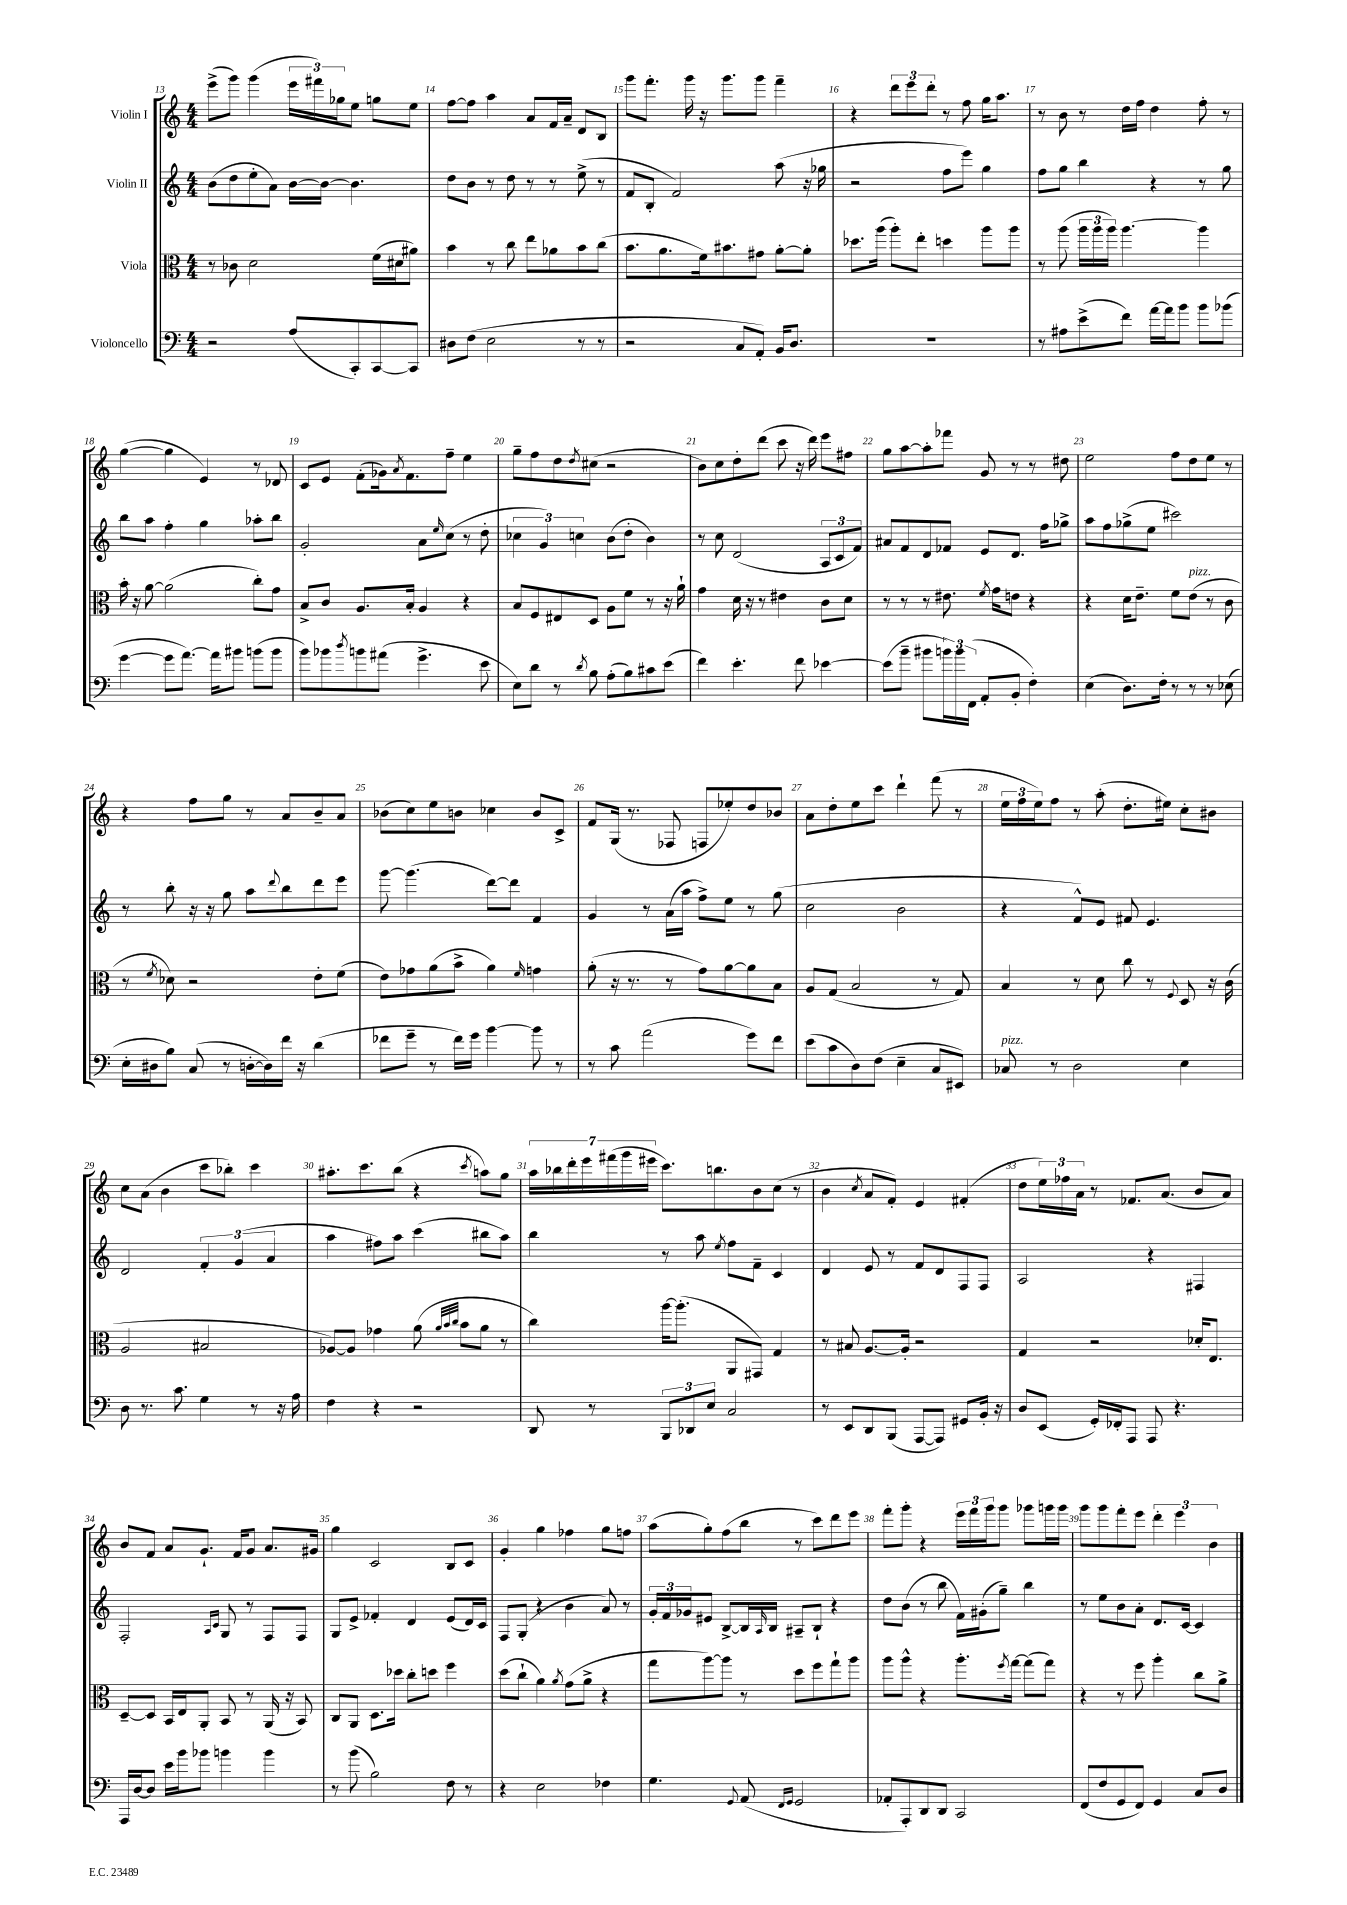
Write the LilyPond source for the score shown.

<<
\new StaffGroup <<
\new Staff = "s0" \with { instrumentName = "Violin I" } {
    \clef treble \key c \major \numericTimeSignature \time 4/4
    e'''8->( g'''8) g'''4( \tuplet 3/2 { e'''16 fis'''16) ges''16 } e''8 g''8 e''8 |
    f''8~ f''8 a''4 a'8 f'16 a'16-- d'8 b8 |
    g'''8 f'''8.-. g'''16 r16 g'''8. g'''8 f'''4-- |
    r4 \tuplet 3/2 { d'''8 e'''8 d'''8-. } r8 f''8 g''16 a''8. |
    r8 b'8 r8 d''16 f''16 d''4 f''8-. r8 |
    g''4~( g''4 e'4) r8 des'8 |
    c'8 e'8 f'8-.( ges'16) \acciaccatura { a'8 } f'8. f''8-- e''4 |
    g''8-- f''8 d''8 \acciaccatura { d''8 } cis''8( r2 |
    b'8) c''8 d''8-. d'''8( c'''8 r16 d'''16) e'''8 fis''8 |
    g''8 a''8~ a''8-. fes'''8 g'8 r8 r8 dis''8 |
    e''2 f''8 d''8 e''8 r8 |
    r4 f''8 g''8 r8 a'8 b'8-- a'8 |
    bes'8( c''8) e''8 b'8 ces''4 b'8 c'8-> |
    f'8 g16( r8. fes8 f8 ees''8-.) d''8 bes'8 |
    a'8 d''8-. e''8 c'''8 d'''4-! f'''8( r8 |
    \tuplet 3/2 { e''16 f''16 e''16) } f''8 r8 a''8-.( d''8.-. eis''16) c''8-. bis'8 |
    c''8 a'8( b'4 c'''8 bes''8-.) c'''4 |
    ais''8.-. c'''8. b''8( r4 \acciaccatura { c'''8 } a''8) g''8 |
    \tuplet 7/4 { a''16 bes''16 d'''16-. e'''16 fis'''16( g'''16 eis'''16 } c'''8.) b''8. b'8 c''8( r8 |
    b'4 \acciaccatura { c''8 } a'8 f'8-.) e'4 fis'4-.( |
    d''8 \tuplet 3/2 { e''16) fes''16 a'16 } r8 fes'8. a'8.( b'8 a'8) |
    b'8 f'8 a'8 g'8.-! f'16 g'8 a'8. gis'16 |
    g''4 c'2 b8 c'8 |
    g'4-. g''4 fes''4 g''8 f''8 |
    a''8( g''8-.) f''8( b''8 r8 c'''8) d'''8 e'''8 |
    f'''8-. g'''8-. r4 \tuplet 3/2 { e'''16 f'''16 g'''16 } g'''8 ges'''8 g'''16 g'''16 |
    g'''8 g'''8 f'''8-. e'''8 \tuplet 3/2 { d'''4-. e'''4 b'4 } \bar "|." |
}
\new Staff = "s1" \with { instrumentName = "Violin II" } {
    \clef treble \key c \major \numericTimeSignature \time 4/4
    b'8( d''8 e''8-. a'8) b'16~ b'16~ b'4. |
    d''8 b'8 r8 d''8 r8 r8 e''8->( r8 |
    f'8 b8-. f'2) a''8( r16 ges''16 |
    r2 f''8 e'''8) g''4 |
    f''8 g''8 b''4 r4 r8 g''8 |
    b''8 a''8 f''4-. g''4 aes''8-. b''8 |
    g'2-. a'8 \grace { e''16 } c''8( r8 d''8-. |
    \tuplet 3/2 { ces''4 g'4) c''4 } b'8( d''8-. b'4) |
    r8 c''8 d'2( \tuplet 3/2 { a8 c'8 f'8) } |
    ais'8 f'8 d'8 fes'8 e'8 d'8. f''16 ges''8-> |
    a''8 f''8 ges''8->( e''8 cis'''2) |
    r8 b''8-. r16 r16 g''8 a''8 \appoggiatura { d'''8 } b''8 d'''8 e'''8 |
    g'''8~ g'''4.( d'''8~) d'''8 f'4 |
    g'4 r8 a'16( a''16 f''8->) e''8 r8 g''8( |
    c''2 b'2 |
    r4 f'8-^) e'8 fis'8 e'4. |
    d'2 \tuplet 3/2 { f'4-. g'4( a'4 } |
    a''4 fis''8) a''8 c'''4( bis''8 a''8) |
    b''4 r8 a''8 \acciaccatura { e''8 } f''8 f'8-- c'4 |
    d'4 e'8 r8 f'8 d'8 f8 f8 |
    a2 r4 fis4 |
    f2-. \grace { a16 c'16 } g8 r8 f8 f8 |
    g8 e'8-> fes'4-. d'4 e'8( d'16) c'16 |
    f8 g8-.( r4 b'4 a'8) r8 |
    \tuplet 3/2 { g'16-. f'16 ges'16 } eis'8 b8~-> b16 \grace { a16 } b16 ais8-- b8-! r4 |
    d''8 b'8( r8 b''8 f'16) gis'16-.( g''8--) b''4 |
    r8 e''8 b'8 a'8-. d'8. c'16~ c'4 \bar "|." |
}
\new Staff = "s2" \with { instrumentName = "Viola" } {
    \clef alto \key c \major \numericTimeSignature \time 4/4
    r8 ces'8 d'2 f'16( dis'16 ais'8) |
    b'4 r8 c''8 e''8 aes'8 b'8 c''8( |
    b'8. a'8. f'16) bis'8. gis'8 a'8~-. a'8-. |
    des''8. a''16( a''8-.) e''8-. d''4 a''8 a''8 |
    r8 a''8( \tuplet 3/2 { a''16 a''16 a''16) } a''4.~ a''4 |
    b'16-. r16 a'8~ a'2( c''8-.) g'8 |
    b8-> c'8 a8. b16-. a4 r4 |
    b8 f8 eis8 d8 a8 f'8 r8 r16 a'16-! |
    g'4 d'16 r16 r8 eis'4 c'8 d'8 |
    r8 r8 r8 eis'8. \acciaccatura { f'8 } g'16 e'8 r4 |
    r4 d'16 e'8.-- f'8 e'8^\markup { \italic "pizz." }( r8 c'8 |
    r8 \acciaccatura { f'8 } des'8) r2 e'8-. f'8( |
    e'8) ges'8 a'8( b'8-> a'4) \grace { f'16 } g'4 |
    a'8-.( r16 r8. r8 g'8) a'8~ a'8 b8 |
    a8 g8( b2 r8 g8) |
    b4 r8 d'8 c''8 r8 \appoggiatura { f8 } d8 r16 c'16( |
    a2 bis2 |
    aes8~) aes8 ges'4 a'8( \grace { a'32 b'32 c''32 } b'8 a'8 r8 |
    c''4) a''16~ a''8.-.( a,8 gis,8) g4 |
    r8 bis8 a8.~ a16-. r2 |
    g4 r2 des'16-. e8. |
    d8~-- d8 b,16 e16 a,8-. b,8 r8 a,16( r16 b,8) |
    c8 a,8 d8. des''16 c''8-. d''8 f''4 |
    d''8( c''8-! a'4) \acciaccatura { a'8 } g'8( a'8-> r4 |
    g''8 a''8~) a''8 r8 d''8 f''8 g''8-! a''8 |
    a''8 a''8-^ r4 a''8.-. \acciaccatura { f''8 } g''16~ g''8( g''8) |
    r4 r8 f''8 a''4-. c''8 a'8-> \bar "|." |
}
\new Staff = "s3" \with { instrumentName = "Violoncello" } {
    \clef bass \key c \major \numericTimeSignature \time 4/4
    r2 a8( c,8-.) c,8~ c,8 |
    dis8 f8( e2 r8 r8 |
    r2 c8 a,8-.) b,16 d8. |
    R1 |
    r8 ais8 e'8->( f'8) a'16~ a'16 b'8 b'8 bes'8( |
    g'4~ g'8 a'8.~) a'16 bis'8 b'8( b'8 |
    b'8) bes'8 \acciaccatura { d''8 } b'8 ais'8( g'4.-> e'8 |
    e8) d'8 r8 \acciaccatura { d'8 } b8 a8-.( b8) cis'8 e'8( |
    f'4) e'4.-. f'8 ees'4~ |
    ees'8( b'8-- bis'8 \tuplet 3/2 { b'16) b'16 f,16( } a,8-. b,8-. f4-.) |
    e4( d8.) f16-. r8 r8 r8 ees8( |
    e16-. dis16 b8) c8( r8 d16~-. d16) f'16 r16 d'4( |
    fes'8 g'8-- r8 fes'16) g'16 b'4~ b'8 r8 |
    r8 c'8 a'2( g'8) f'8 |
    e'8( c'8 d8) f8( e4-- c8 eis,8) |
    ces8^\markup { \italic "pizz." } r8 d2 e4 |
    d8 r8. c'8. g4 r8 r16 a16 |
    f4 r4 r2 |
    d,8 r8 \tuplet 3/2 { b,,8 des,8 e8 } c2 |
    r8 e,8 d,8 b,,8( a,,8~ a,,8) gis,8 b,16-. r16 |
    d8 e,8( g,16-.) fes,16-. a,,8 a,,8 r4. |
    a,,16 d16~ d8 e'16 b'16 bes'8 b'4 b'4 |
    r8 b'8( b2) f8 r8 |
    r4 e2 fes4 |
    g4. \appoggiatura { g,8 } a,8( \grace { f,16 g,16 } g,2 |
    aes,8-. a,,8-.) d,8 d,8 c,2 |
    f,8( f8 g,8 f,8) g,4 c8 d8 \bar "|." |
}
>>
>>
\layout { \context { \Score currentBarNumber = #13 \override BarNumber.break-visibility = ##(#f #t #t) barNumberVisibility = #all-bar-numbers-visible } }
